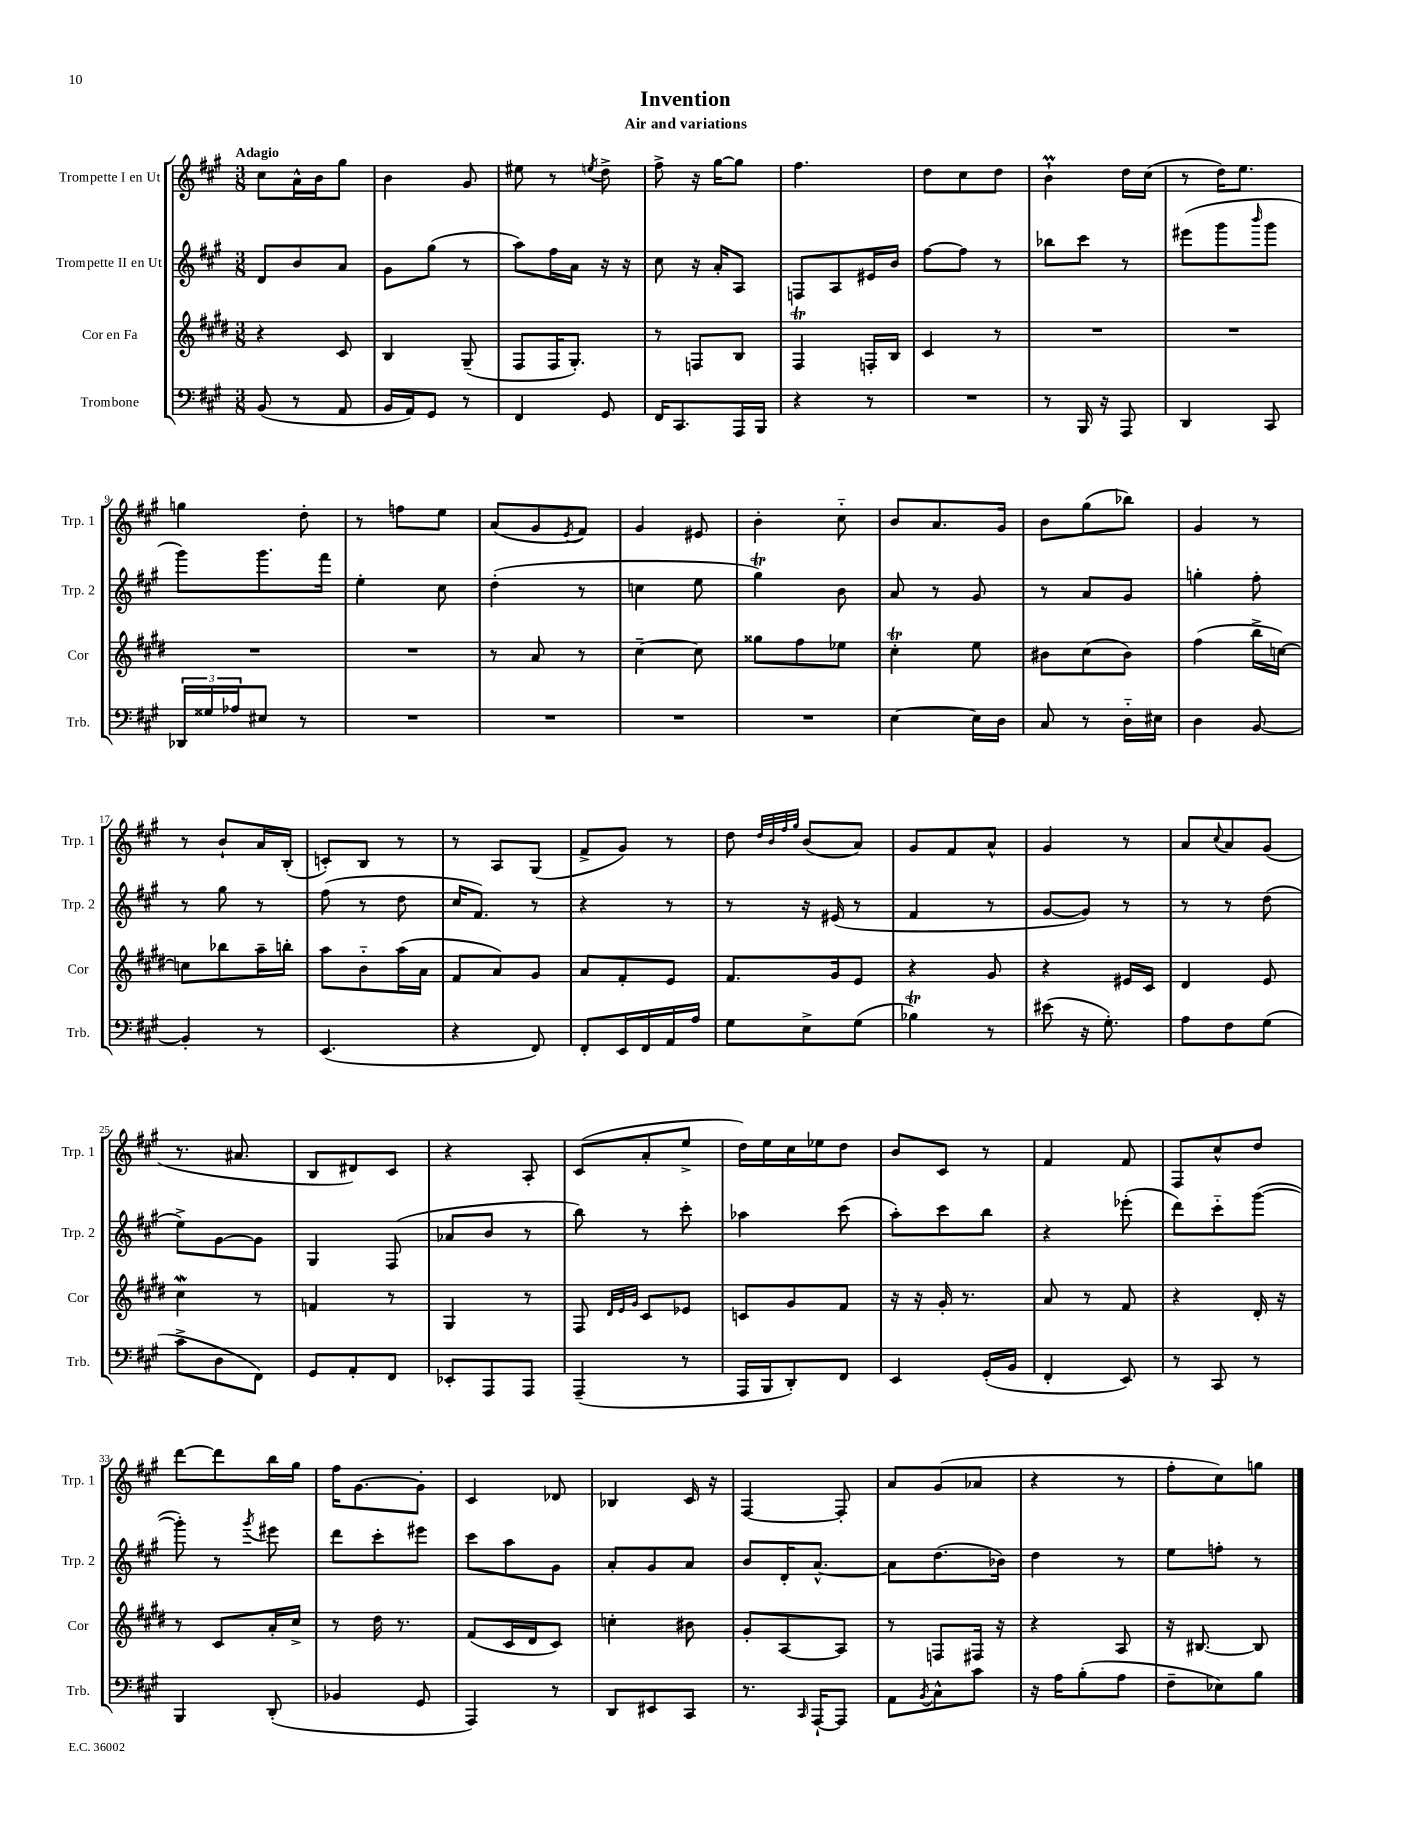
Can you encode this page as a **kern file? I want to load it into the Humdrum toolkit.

**kern	**kern	**kern	**kern
*staff4	*staff3	*staff2	*staff1
*clefF4	*clefG2	*clefG2	*clefG2
*k[f#c#g#]	*k[f#c#g#d#]	*k[f#c#g#]	*k[f#c#g#]
*M3/8	*M3/8	*M3/8	*M3/8
(8BB/	4r	8d/L	8cc#\L
8r	.	8b/	16a^^\L
.	.	.	16b\J
8AA/	8c#/	8a/J	8gg#\J
=	=	=	=
16BB/LL	4B/	8g#\L	4b\
16AA/J)	.	.	.
8GG#/J	.	(8gg#\J	.
8r	(8G#~/	8r	8g#/
=	=	=	=
4FF#/	8F#/L	8aa\L)	8ee#\
.	16F#/K	16ff#\L	8r
.	8.G#'/J)	16a\JJ	.
.	.	.	8qee/
8GG#/	.	16r	8dd^\
.	.	16r	.
=	=	=	=
16FF#/LK	8r	8cc#\	8ff#^\
8.CC#/	.	.	.
.	8F/L	16r	16r
.	.	16a'/LK	[16gg#\LK
16AAA/L	8B/J	8A/J	8gg#\]J
16BBB/JJ	.	.	.
=	=	=	=
4r	4F#/	8F/L	4.ff#\
.	.	8A/	.
8r	16F'/LL	16e#/L	.
.	16B/JJ	16b/JJ	.
=	=	=	=
4.r	4c#/	[8ff#\L	8dd\L
.	.	8ff#\]J	8cc#\
.	8r	8r	8dd\J
=	=	=	=
8r	4.r	8bb-\L	4b`\
16BBB/	.	8ccc#\J	.
16r	.	.	.
8AAA/	.	8r	16dd\LL
.	.	.	(16cc#\JJ
=	=	=	=
4DD/	4.r	(8eee#\L	8r
.	.	8ggg#\	16dd\LK)
.	.	.	8.ee\J
.	.	16qqbbb/	.
8CC#/	.	8ggg#\J	.
=	=	=	=
24DD-/LL	4.r	8ggg#\L)	4gg\
24G##/	.	.	.
24A-/J	.	.	.
8E#/J	.	8.ggg#\	.
8r	.	.	8dd'\
.	.	16fff#\Jk	.
=	=	=	=
4.r	4.r	4ee'\	8r
.	.	.	8ff\L
.	.	8cc#\	8ee\J
=	=	=	=
4.r	8r	(4dd'\	(8a/L
.	8a/	.	8g#/
.	.	.	8qe/
.	8r	8r	8f#/J)
=	=	=	=
4.r	[4cc#~\	4cc\	4g#/
.	8cc#\]	8ee\	8e#/
=	=	=	=
4.r	8gg##\L	4gg#\)	4b'\
.	8ff#\	.	.
.	8ee-\J	8b\	8cc#'~\
=	=	=	=
[4E\	4cc#'\	8a/	8b/L
.	.	8r	8.a/
16E\]LL	8ee\	8g#/	.
16D\JJ	.	.	16g#/Jk
=	=	=	=
8C#/	8b#\L	8r	8b\L
8r	(8cc#\	8a/L	(8gg#\
16D'~\LL	8b#\J)	8g#/J	8bb-\J)
16E#\JJ	.	.	.
=	=	=	=
4D\	(4ff#\	4gg'\	4g#/
[8BB/	16bb^\LL	8ff#'\	8r
.	[16cc\JJ)	.	.
=	=	=	=
4BB'/]	8cc\]L	8r	8r
.	8bb-\	8gg#\	8b`/L
8r	16aa~\L	8r	16a/L
.	16bb'\JJ	.	(16B'/JJ
=	=	=	=
(4.EE/	8aa\L	(8ff#\	8c'/L)
.	8b'~\	8r	8B/J
.	(16aa\L	8dd\	8r
.	16a\JJ	.	.
=	=	=	=
4r	8f#/L	16cc#/LK	8r
.	.	8.f#/J)	.
.	8a/)	.	8A/L
8FF#/)	8g#/J	8r	(8G#/J
=	=	=	=
8FF#'/L	8a/L	4r	8f#^/L
16EE/L	8f#'/	.	8g#/J)
16FF#/	.	.	.
16AA/	8e/J	8r	8r
16A/JJ	.	.	.
=	=	=	=
8G#\L	8.f#/L	8r	8dd\
.	.	.	32qqdd/LLL
.	.	.	32qqb/
.	.	.	32qqff#/
.	.	.	32qqgg#/JJJ
8E^\	.	16r	(8b/L
.	16g#/k	(16e#/	.
(8G#\J	8e/J	8r	8a/J)
=	=	=	=
4B-\)	4r	4f#/	8g#/L
.	.	.	8f#/
8r	8g#/	8r	8a^^/J
=	=	=	=
(8e#\	4r	[8g#/L	4g#/
16r	.	8g#/]J)	.
8.G#'\)	.	.	.
.	16e#/LL	8r	8r
.	16c#/JJ	.	.
=	=	=	=
8A\L	4d#/	8r	8a/L
.	.	.	8qqcc#/
8F#\	.	8r	8a/
(8G#\J	8e/	(8dd\	(8g#/J
=	=	=	=
8c#^\L	4cc#\	8ee^\L)	8.r
8D\	.	[8g#\	.
.	.	.	8.a#/
8FF#\J)	8r	8g#\]J	.
=	=	=	=
8GG#/L	4f/	4G#/	8B/L
8AA'/	.	.	8d#/)
8FF#/J	8r	(8F#/	8c#/J
=	=	=	=
8EE-'/L	4G#/	8a-/L	4r
8AAA/	.	8b/J	.
8AAA/J	8r	8r	8A'/
=	=	=	=
(4AAA~/	8F#/	8bb\)	(8c#/L
.	32qqd#/LLL	.	.
.	32qqe/	.	.
.	32qqg#/JJJ	.	.
.	8c#/L	8r	8a'/
8r	8e-/J	8ccc#'\	8ee^/J
=	=	=	=
16AAA/LL	8c/L	4aa-\	16dd\LL)
16BBB/J	.	.	16ee\
8DD'/)	8g#/	.	16cc#\
.	.	.	16ee-\J
8FF#/J	8f#/J	(8ccc#\	8dd\J
=	=	=	=
4EE/	16r	8aa'\L)	8b/L
.	16r	.	.
.	16g#'/	8ccc#\	8c#/J
.	8.r	.	.
(16GG#'/LL	.	8bb\J	8r
16BB/JJ	.	.	.
=	=	=	=
4FF#'/	8a/	4r	4f#/
.	8r	.	.
8EE/)	8f#/	(8eee-'\	8f#/
=	=	=	=
8r	4r	8ddd\L)	8F#/L
8CC#/	.	8ccc#'~\	8cc#^^/
8r	16d#'/	([8ggg#\J	8dd/J
.	16r	.	.
=	=	=	=
4BBB/	8r	8ggg#'\])	[8ddd\L
.	8c#/L	8r	8ddd\]
.	.	8qggg#/	.
(8DD'/	16a'/L	8eee#\	16bb\L
.	16cc#^/JJ	.	16gg#\JJ
=	=	=	=
4BB-/	8r	8ddd\L	16ff#\LK
.	.	.	[8.g#\
.	16dd#\	8ccc#'\	.
.	8.r	.	.
8GG#/	.	8eee#\J	8g#'\]J
=	=	=	=
4AAA/)	(8f#/L	8ccc#\L	4c#/
.	16c#/L	8aa\	.
.	16d#/J	.	.
8r	8c#/J)	8g#\J	8d-/
=	=	=	=
8DD/L	4cc'\	8a'/L	4B-/
8EE#/	.	8g#/	.
8CC#/J	8b#\	8a/J	16c#/
.	.	.	16r
=	=	=	=
8.r	8g#'/L	8b/L	[4F#/
.	[8A/	16d'/K	.
16qqCC#/	.	.	.
[16AAA`/LK	.	[8.a^^/J	.
8AAA/]J	8A/]J	.	8F#'/]
=	=	=	=
8AA\L	8r	8a\]L	8a/L
8qBB/	.	.	.
8C#^^\	8F/L	(8.dd\	(8g#/
8c#\J	16F#/Jk	.	8a-/J
.	16r	16b-\Jk)	.
=	=	=	=
16r	4r	4dd\	4r
16A\LK	.	.	.
(8B'\	.	.	.
8A\J	8A/	8r	8r
=	=	=	=
8F#~\L	16r	8ee\L	8ff#'\L
.	[8.B#/	.	.
8E-\)	.	8ff'\J	8cc#\)
8B\J	8B#/]	8r	8gg\J
==	==	==	==
*-	*-	*-	*-
